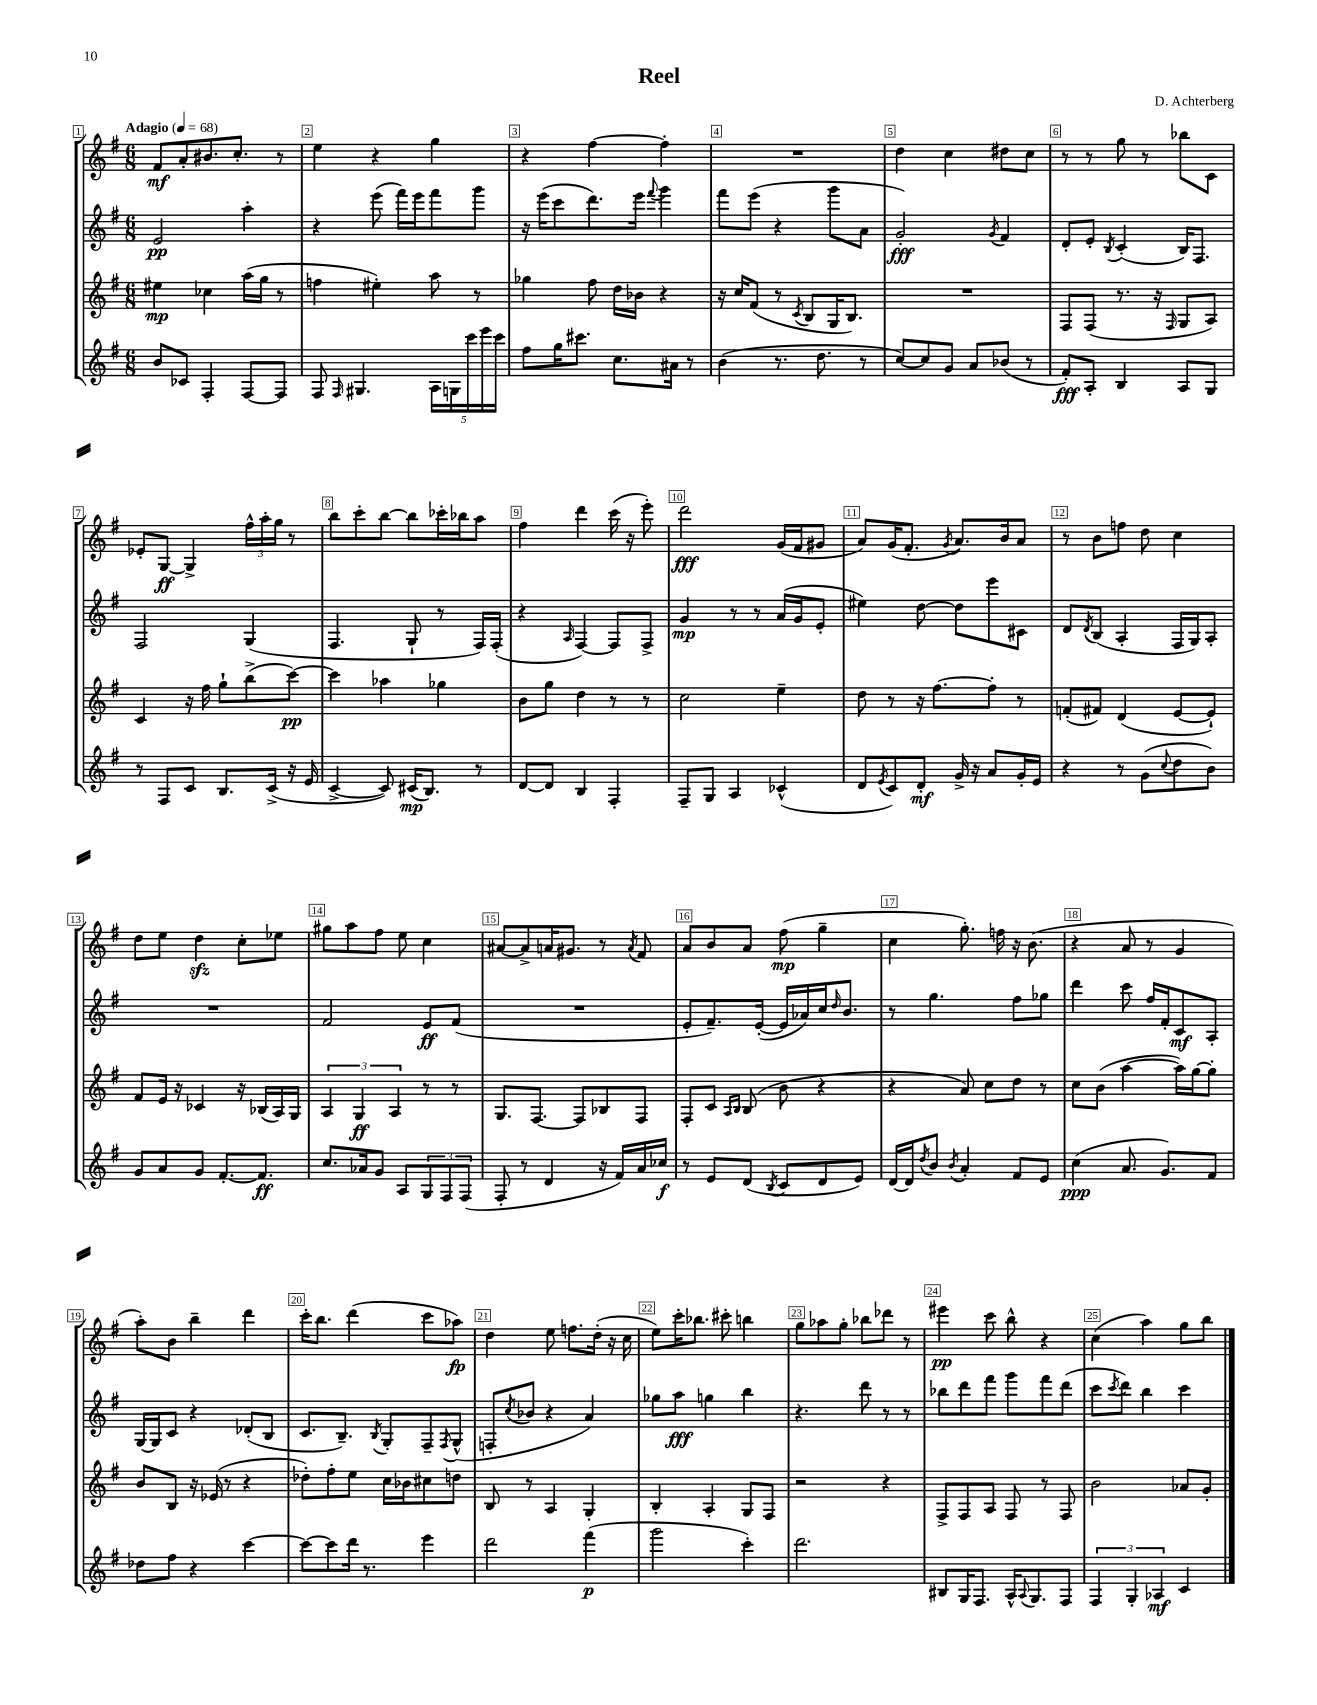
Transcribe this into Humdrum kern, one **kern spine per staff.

**kern	**kern	**kern	**kern
*staff4	*staff3	*staff2	*staff1
*clefG2	*clefG2	*clefG2	*clefG2
*k[f#]	*k[f#]	*k[f#]	*k[f#]
*M6/8	*M6/8	*M6/8	*M6/8
*MM68	*MM68	*MM68	*MM68
8b/L	4ee#\	2e/	8f#/L
8c-/J	.	.	8a'/
4F#'/	4cc-\	.	8.b#/
.	.	.	8.cc'/J
[8F#/L	(16aa\LL	4aa'\	.
.	16gg\JJ	.	.
8F#/]J	8r	.	8r
=	=	=	=
8F#/	4ff\	4r	4ee\
16qqF#/	.	.	.
4.G#/	.	.	.
.	4ee#'\)	(8eee\	4r
.	.	16fff#\LL)	.
.	.	16eee\J	.
20A\LL	8aa\	8fff#\	4gg\
20G\	.	.	.
20ccc\	.	.	.
.	8r	8ggg\J	.
20eee\	.	.	.
20ccc\JJ	.	.	.
=	=	=	=
8ff#\L	4gg-\	16r	4r
.	.	(16eee\LK	.
16gg\K	.	8ccc\	.
8.ccc#\J	.	.	.
.	8ff#\	8.ddd\)	[4ff#\
8.cc\L	16dd\LL	.	.
.	16b-\JJ	16eee\Jk	.
.	.	8qqfff#/	.
.	4r	4ggg\	4ff#'\]
16a#\Jk	.	.	.
8r	.	.	.
=	=	=	=
(4b\	16r	8fff#\L	2.r
.	16cc/LK	.	.
.	(8f#/J	(8eee\J	.
8.r	8r	4r	.
.	8qc/	.	.
.	8B/L	.	.
8.dd\	.	.	.
.	16G/K	8ggg\L	.
.	8.B/J)	.	.
8r	.	8a\J	.
=	=	=	=
[8cc/L)	2.r	2g'/)	4dd\
8cc/]	.	.	.
8g/J	.	.	4cc\
8a/L	.	.	.
.	.	8qg/	.
(8b-/J	.	4f#/	8dd#\L
8r	.	.	8cc\J
=	=	=	=
8f#'/L)	8F#/L	8d'/L	8r
8A'/J	(8F#/J	8e'/J	8r
.	.	8qB/	.
4B/	8.r	(4c'/	8gg\
.	.	.	8r
.	16r	.	.
.	16qqF#/	.	.
8A/L	8G/L	16B/LK)	8bb-\L
.	.	8.F#/J	.
8G/J	8A/J)	.	8c\J
=	=	=	=
8r	4c/	2F#/	8e-'/L
8F#/L	.	.	[8G/J
8c/J	16r	.	4G^/]
.	16ff#\	.	.
8.B/L	8gg`\L	.	.
.	(8bb^\	(4G/	24ff#^^\LL
.	.	.	24aa'\
(16c^/Jk	.	.	.
.	.	.	24gg\JJ
16r	[8ccc\J)	.	8r
16e/	.	.	.
=	=	=	=
[4c^/	4ccc\]	4.F#/	8bb\L
.	.	.	8ccc'\
8c/])	4aa-\	.	[8bb\J
(16c#/LK	.	8G`/	8bb\]L
8.B/J)	.	.	.
.	4gg-\	8r	16ccc-'\L
.	.	.	16bb-\J
8r	.	16F#/LL)	8aa\J
.	.	(16F#'/JJ	.
=	=	=	=
[8d/L	8b\L	4r	4ff#\
8d/]J	8gg\J	.	.
.	.	16qqA/	.
4B/	4dd\	[4F#/)	4ddd\
4F#'/	8r	8F#/]L	(16ccc\
.	.	.	16r
.	8r	8F#^/J	8eee'\)
=	=	=	=
8F#~/L	2cc\	4g/	2ddd\
8G/J	.	.	.
4A/	.	8r	.
.	.	8r	.
(4c-^^/	4ee~\	(16a/LL	(16g/LL
.	.	16g/J	16f#/J
.	.	8e'/J	8g#/J
=	=	=	=
8d/L	8dd\	4ee#\)	8a/L)
8qe/	.	.	.
8c/)	8r	.	(16g/K
.	.	.	8.f#'/J
8d'/J	16r	[8dd\	.
.	[8.ff#\L	.	.
.	.	.	8qg/
16g^/	.	8dd\]L	8.a/L)
16r	.	.	.
8a/L	8ff#'\]J	8eee\	.
.	.	.	16b/k
16g'/L	8r	8c#\J	8a/J
16e/JJ	.	.	.
=	=	=	=
4r	(8f'/L	8d/L	8r
.	.	8qd/	.
.	8f#/J)	(8B/J	8b\L
8r	(4d/	4A'/	8ff\J
(8g\L	.	.	8dd\
8qqcc/	.	.	.
8dd\	[8e/L	16F#/LL	4cc\
.	.	16G/J)	.
8b\J)	8e`/]J)	8A'/J	.
=	=	=	=
8g/L	8f#/L	2.r	8dd\L
8a/	16e/Jk	.	8ee\J
.	16r	.	.
8g/J	4c-/	.	4dd\
[8.f#'/L	.	.	.
.	16r	.	8cc'\L
8.f#/]J	(16B-/LL	.	.
.	16A/)	.	8ee-\J
.	16G/JJ	.	.
=	=	=	=
8.cc/L	6A/	2f#/	8gg#\L
.	.	.	8aa\
.	6G/	.	.
16a-/k	.	.	.
8g/J	.	.	8ff#\J
.	6A/	.	.
8A/L	.	.	8ee\
12G/	8r	8e/L	4cc\
12F#/	.	.	.
.	8r	(8f#/J	.
(12F#/J	.	.	.
=	=	=	=
8F#'/	8.G/L	2.r	[8a#/L
8r	.	.	8a#^/]
.	[8.F#/J	.	.
4d/	.	.	16a/K
.	.	.	8.g#/J
.	8F#/]L	.	.
16r	8B-/	.	8r
16f#/LL)	.	.	.
.	.	.	8qa/
16a/	8F#/J	.	8f#/
16cc-/JJ	.	.	.
=	=	=	=
8r	8F#'/L	8e'/L	8a/L
8e/L	8c/J	8.f#~/)	8b/
.	16qqA/LL	.	.
.	16qqB/JJ	.	.
(8d/J	(8B/	.	8a/J
.	.	([16e'/Jk	.
8qB/	.	.	.
8c/L	8b\	16e/]LL	(8ff#\
.	.	16a-/)	.
8d/	4r	16cc/J	4gg~\
.	.	16qqdd/	.
.	.	8.b/J	.
8e/J)	.	.	.
=	=	=	=
[16d/LL	4r	8r	4cc\
16d/]J	.	.	.
8qdd/	.	.	.
8b/J	.	4.gg\	.
8qb/	.	.	.
4a'/	8a/)	.	8.gg'\)
.	8cc\L	.	.
.	.	.	16ff\
8f#/L	8dd\J	8ff#\L	16r
.	.	.	(8.b\
8e/J	8r	8gg-\J	.
=	=	=	=
(4cc\	8cc\L	4ddd\	4r
.	(8b\J	.	.
8.a/	[4aa\	8ccc\	8a/
.	.	16ff#/LL	8r
8.g/L)	.	16f#'/J	.
.	16aa\]LL)	8c/	4g/
.	[16gg\J	.	.
8f#/J	8gg'\]J	8A'/J	.
=	=	=	=
8dd-\L	8b/L	[16G/LL	8aa'\L)
.	.	16G/]J	.
8ff#\J	8B/J	8c/J	8b\J
4r	16r	4r	4bb~\
.	(16e-/	.	.
.	8r	.	.
[4ccc\	4r	(8d-'/L	4ddd\
.	.	8B/J	.
=	=	=	=
8ccc\_L	8dd-'\L)	8.c/L	16ccc'\LK
.	.	.	8.bb\J
8ccc\]	8ff#'\	.	.
.	.	8.B~/J)	.
16ddd\Jk	8ee\J	.	(4ddd\
8.r	.	.	.
.	.	8qB/	.
.	16cc\LL	8G'/L	.
.	16b-\J	.	.
4eee\	8cc#\	8F#~/	8ccc\L
.	.	8qF#/	.
.	8dd\J	(8G^^/J	8aa-\J)
=	=	=	=
2ddd\	8B/	8F'/L	4dd\
.	.	8qcc/	.
.	8r	8b-/J	.
.	4A/	4r	8ee\
.	.	.	8.ff\L
(4fff#\	4G'/	4a/)	.
.	.	.	(16dd'\Jk
.	.	.	16r
.	.	.	16cc\
=	=	=	=
2ggg\	4B'/	8gg-\L	8ee\L)
.	.	8aa\J	16ccc'\K
.	.	.	8.bb-\J
.	4A'/	4gg\	.
.	.	.	8ccc#'\
4ccc'\)	8G/L	4bb\	4bb\
.	8F#/J	.	.
=	=	=	=
2.ddd\	2r	4.r	8gg\L
.	.	.	8aa-\
.	.	.	8gg'\J
.	.	8ddd\	8bb-\L
.	4r	8r	8ddd-\J
.	.	8r	8r
=	=	=	=
8B#/L	8F#^/L	8bb-\L	4eee#\
16G/K	8F#/	8ddd\	.
8.F#/J	.	.	.
.	8A/J	8fff#\J	8ccc\
16A^^/LK	8F#/	8ggg\L	8bb^^\
8qqA/	.	.	.
8.G/	.	.	.
.	8r	8fff#\	4r
8F#/J	8F#/	(8ddd\J	.
=	=	=	=
6F#/	2b\	8ccc\L	(4cc\
.	.	8qccc/	.
.	.	8ddd\J)	.
6G'/	.	.	.
.	.	4bb\	4aa\)
6A-/	.	.	.
4c/	8a-/L	4ccc\	8gg\L
.	8g'/J	.	8bb\J
==	==	==	==
*-	*-	*-	*-
